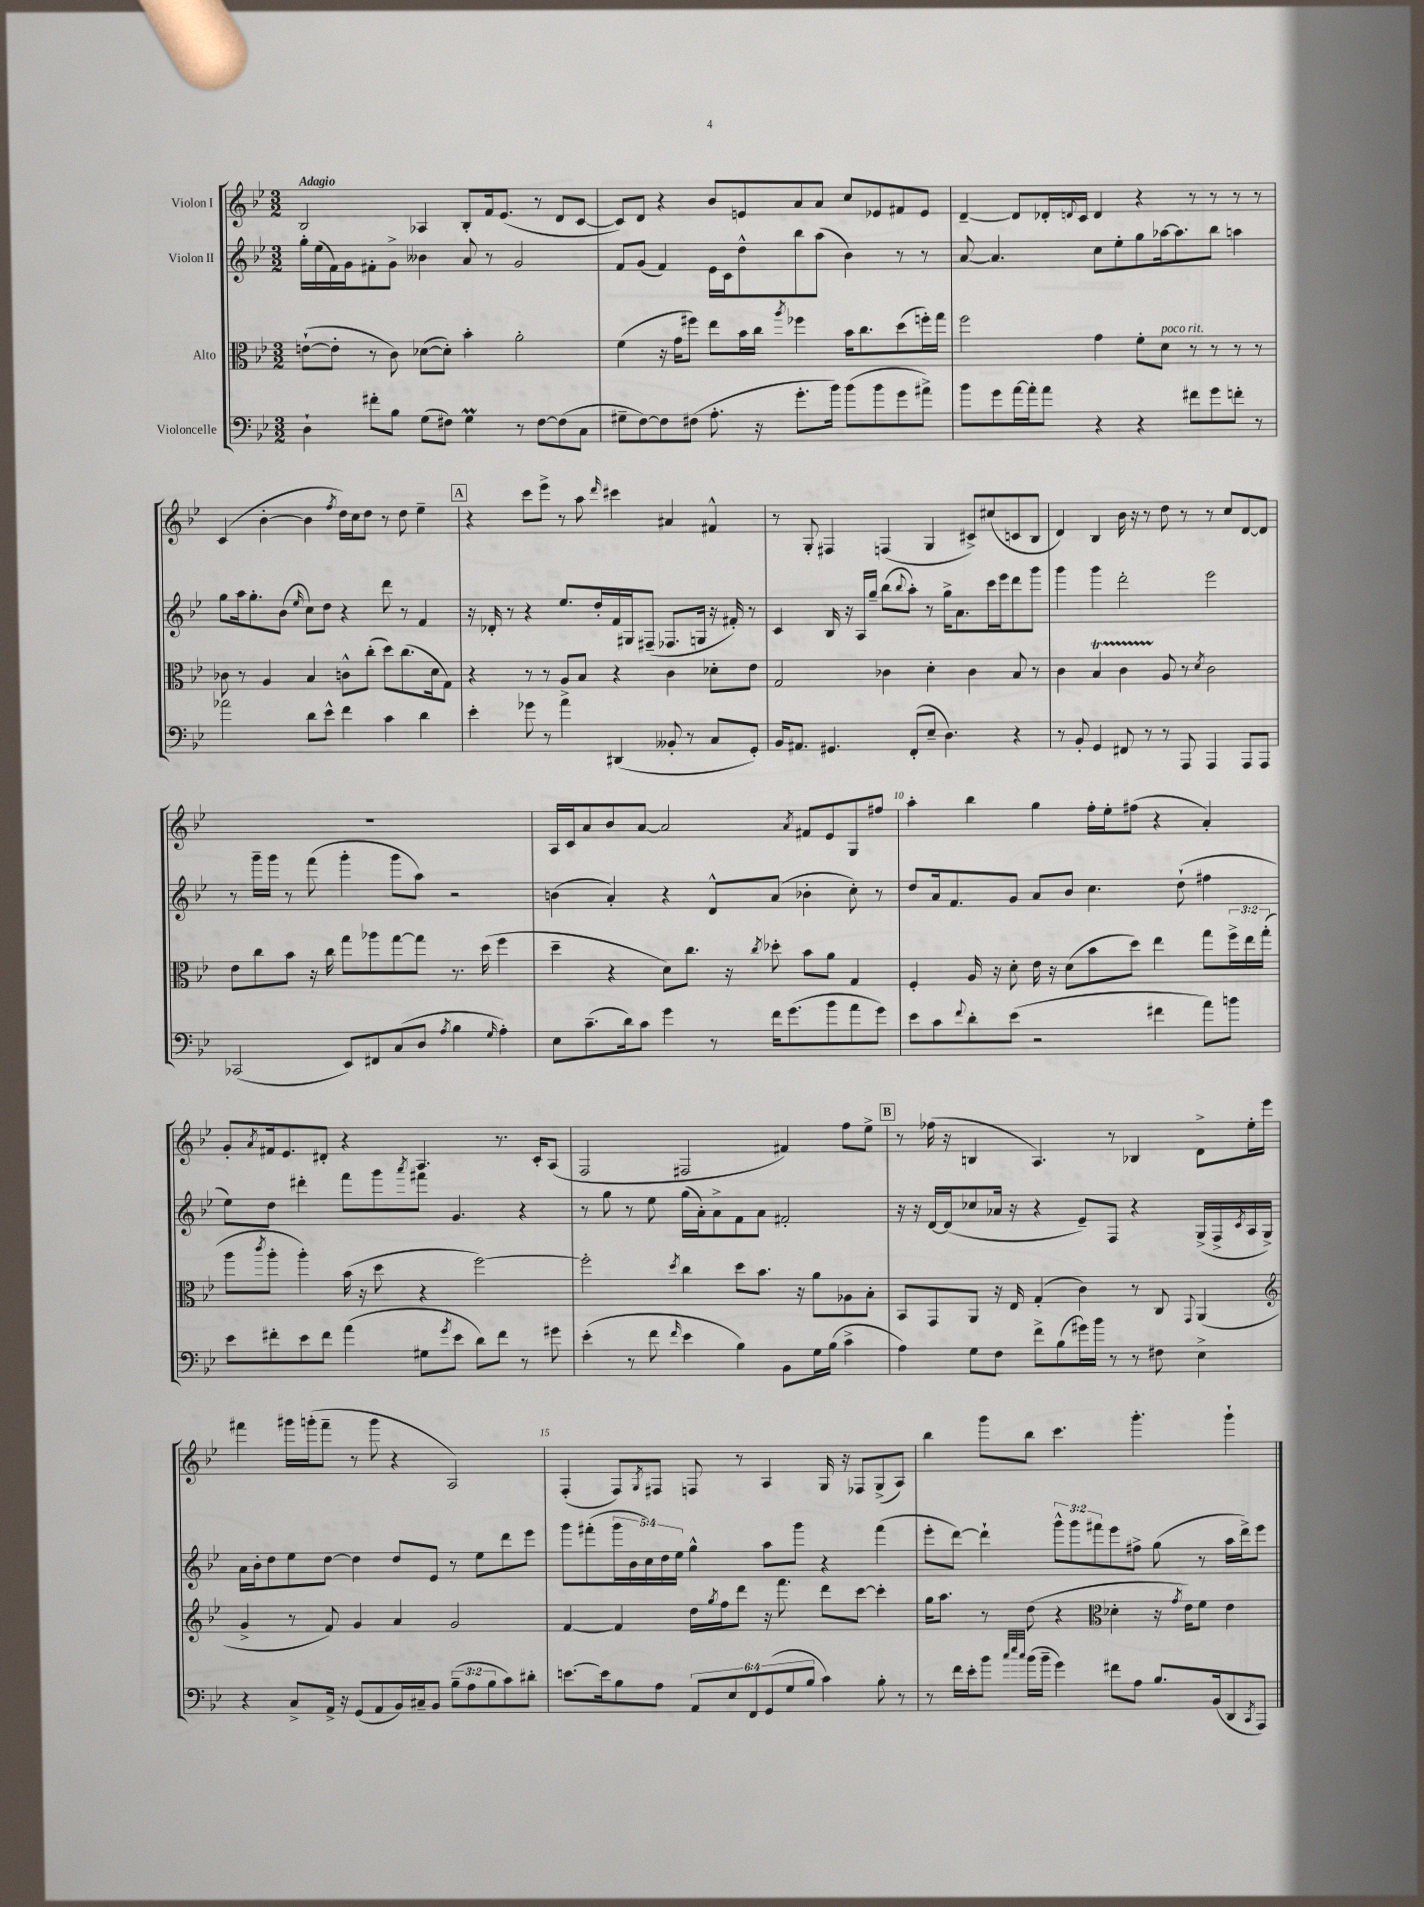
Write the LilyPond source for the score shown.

<<
\new StaffGroup <<
\new Staff = "s0" \with { instrumentName = "Violon I" } {
    \clef treble \key bes \major \numericTimeSignature \time 3/2 \tempo "Adagio"
    bes2 aes4 bes8-. f'16 ees'8.( r8 d'8 c'8~ |
    c'8) d'8 r4 bes'8 e'8 a'8 a'8 c''8 ees'8 fis'8 ees'8 |
    d'4~-- d'8 des'16-. \appoggiatura { d'8 } c'16 d'4 r4 r8 r8 r8 r8 |
    c'4( bes'4~-. bes'4 \acciaccatura { f''8 } d''16) c''16 d''8 r8 d''8 ees''4-- |
    \mark \markup { \box "A" } r4 c'''8 ees'''8-> r8 a''8 \grace { d'''16 } cis'''4 ais'4 fis'4-^ |
    r8 g8-. fis4 f4( g4 cis'8->) cis''8( c'8 bes8 |
    d'4) bes4 bes'16 r16 r8 d''8 r8 r8 c''8 d'8~ d'8 |
    R1. |
    a16 c'16 a'8 bes'8 a'8~ a'2 \acciaccatura { a'8 } fis'8 ees'8 g8 fis''8 |
    a''4-. bes''4 g''4 f''16-. ees''16-. fis''8( r4 a'4-.) |
    g'8-. \acciaccatura { a'8 } fis'16 ees'8. dis'8-. r4 a4. r8. c'16-. a8( |
    f2 fis2 fis'4) f''8 ees''8-> |
    \mark \markup { \box "B" } r8 fes''16( r16 b4 a4.) r8 bes4 d'8-> ees''16-. ees'''16 |
    fis'''4 gis'''16 g'''16-.( fis'''8-- r8 g'''8 r4 a2) |
    f4-.( f8) \acciaccatura { g8 } fis8 f8 r8 a4 g16 r16 fes8 g8->( a8) |
    bes''4 g'''8 bes''8 c'''4. g'''4.-. g'''4-! \bar "|." |
}
\new Staff = "s1" \with { instrumentName = "Violon II" } {
    \clef treble \key bes \major \numericTimeSignature \time 3/2 \override Staff.TupletNumber.text = #tuplet-number::calc-fraction-text
    g''16-. ees''16( f'16) g'16 fis'8-. g'8-> beses'4 a'8 r8 g'2 |
    f'8 g'8( f'4) ees'16 c'16 d''8-^ bes''8 a''8( bes'4) r8 r8 |
    a'8~ a'4. c''8 ees''8-. g''8 aes''16~ aes''8. bes''8 a''4 |
    g''8 a''16 g''8.-. bes'8( \grace { ees''16 } c''8) d''8 r4 d'''8 r8 f'4 |
    \mark \markup { \box "A" } r16 des'16-. r8 r4 ees''8. d''16-. f'16 gis16 fis8--( fes8. g16 r16 fis'16-.) r8 |
    c'4 bes16 r16 a16 g''16-- bes''8( \appoggiatura { bes''8 } a''8-.) r8 g''16-> a'8. c'''16 ees'''16 d'''8 g'''8 |
    g'''4 g'''4 d'''2-. ees'''2 |
    r8 g'''16-- g'''16 r8 f'''8( g'''4-. g'''8 a''8) r2 |
    b'4( a'4-.) r4 d'8-^ a'8( bes'4-. c''8-.) r8 |
    d''8 a'16 f'8. g'8 a'8 bes'8 c''4. d''8-!( fis''4 |
    ees''8) d''8 dis'''4-. f'''8 g'''8 \acciaccatura { a'''8 } fis'''8 g'4. r4 |
    r8 g''8 r8 ees''8 g''16( a'16-.) a'8-> f'8 a'8 fis'2-. |
    \mark \markup { \box "B" } r16 r16 d'16~ d'16( ces''8 aes'16 r16 r4 ees'8--) f8 r4 g16->( f16-> \acciaccatura { c'8 } a16 g16->) |
    a'16 bes'16-. d''8 ees''8 d''8~ d''4 d''8 ees'8 r8 ees''8 d'''8 ees'''8 |
    g'''8 fis'''8-.( \tuplet 5/4 { g'''16 bes'16 c''16) d''16 ees''16 } g''4-^ a''8 g'''8 r4 fis'''4( |
    ees'''8-. d'''8~) d'''4-! \tuplet 3/2 { g'''8-^ g'''8 fis'''8 } ees'''8 fis''8-> g''8( r8 a''16 d'''16->) ees'''8 \bar "|." |
}
\new Staff = "s2" \with { instrumentName = "Alto" } {
    \clef alto \key bes \major \numericTimeSignature \time 3/2 \override Staff.TupletNumber.text = #tuplet-number::calc-fraction-text
    e'8~-!( e'8-. r8 c'8) des'8~( des'8-.) bes'4-. a'2-. |
    f'4( r16 g'16 fis''8) ees''8 bes'16 c''16 \acciaccatura { a''8 } fes''4 bes'16 c''8. d''8( f''16-.) g''16 |
    f''2 g'4 f'8-. d'8^\markup { \italic "poco rit." } r8 r8 r8 r8 |
    ces'8 r8 a4 bes4 c'8-^ c''8-.( d''8) c''8.( d'16 g8) |
    \mark \markup { \box "A" } r4 r8 r8 a8 bes8 r4 c'4 des'8-. ees'8 |
    g2 ces'4 d'4-. ces'4 bes8 r8 |
    c'4 bes4\startTrillSpan c'4 a8\stopTrillSpan r8 \acciaccatura { d'8 } c'2 |
    ees'8 c''8 bes'8 r16 c''16 g''8 aes''8 g''8~ g''8 r8. d''16( f''4 |
    d''4-- r4 d'8) c''8. r16 \acciaccatura { c''8 } des''8-. bes'8 a'8 g4 |
    f4-. a16 r16 d'8-. ees'16 r16 d'8( bes'8 d''8) ees''4 g''8 \tuplet 3/2 { f''16-> ees''16 g''16-.( } |
    a''8 \acciaccatura { c'''8 } a''8-. a''4-.) bes'16( r16 d''8 r4 f''2~) |
    f''2-. \acciaccatura { d''8 } c''4 d''8 bes'8. r16 a'8 aes8 bes8-. |
    \mark \markup { \box "B" } bes,8 g,8 a,8 r16 ees16 g4-.( c'4) r8 c8 \appoggiatura { g,8 } a,4( |
    \clef treble g'4-> r8 f'8) g'4 a'4 g'2 |
    f'4~ f'4 d''16 \acciaccatura { g''8 } f''16 d'''8 r16 f'''8. d'''8 c'''8~ c'''4-. |
    g''16 a''8. r8 d''8( r4 \clef alto des'4-. r16 \acciaccatura { g'8 } ees'16) f'8 ees'4 \bar "|." |
}
\new Staff = "s3" \with { instrumentName = "Violoncelle" } {
    \clef bass \key bes \major \numericTimeSignature \time 3/2 \override Staff.TupletNumber.text = #tuplet-number::calc-fraction-text
    d4-! fis'8-. bes8 g8( fis8) g4\prall r8 fis8~ fis8( c8 |
    gis8-- f8~) f8 fis8( a8.-. r16 g'8.-. bes'16) bes'8( bes'8 g'8 ais'8->) |
    bes'8 g'8 a'16~ a'16-. a'8 r4 r4 fis'8 g'8 f'8-. r8 |
    aes'2 d'8 ees'8-^ f'4 c'4 d'4 |
    \mark \markup { \box "A" } ees'4-. ges'8 r8 a'4-> dis,4( beses,8-. r8 c8 g,8-.) |
    bes,16 ais,8. gis,4. f,8-.( ees8-- d4.) r4 |
    r8 bes,8-. g,4 fis,8 r8 r8 a,,8 a,,4 a,,8 a,,8 |
    ces,2( ees,8) fis,8 c8( d8 \acciaccatura { a8 } bes4 \grace { g16 } a4-.) |
    ees8 c'8.--( d'16) c'8 g'4 r8 f'16 g'8.( bes'8 a'8 g'8) |
    ees'8 c'8 \appoggiatura { f'8 } d'8-. ees'8( r2 fis'4 a'8) b'8 |
    ees'8 fis'8-. ees'8 fis'8 a'4( gis8 \acciaccatura { g'8 } ees'8 d'8) fis'8 r8 gis'8 |
    ees'4-.( r8 f'8 \grace { f'16 } ees'4 bes4) bes,8 g16 bes16( c'4-> |
    \mark \markup { \box "B" } a4) g8 f8 f'8-> bes8( gis'16) bes'16 r8 r8 fis8 ees4-> |
    r4 c8-> a,16-> r16 g,8( a,8 bes,16) cis16-- bes,8 \tuplet 3/2 { bes8--( a8 bes8 } c'8) dis'8-. |
    e'8.~ e'16 bes8 a8 \tuplet 6/4 { a,8 ees8 f,8 g,8( g8 bes8 } c'4) bes8-. r8 |
    r8 f'16 ees'16-. bes'8 \grace { c''32 ees''32 c''32 } bes'16( bes'16-- g'4) fis'8 a8 bes8. bes,16( d,8 \acciaccatura { c,8 } a,,8) \bar "|." |
}
>>
>>
\layout { \context { \Score \override BarNumber.break-visibility = ##(#f #t #t) barNumberVisibility = #(every-nth-bar-number-visible 5) } }
